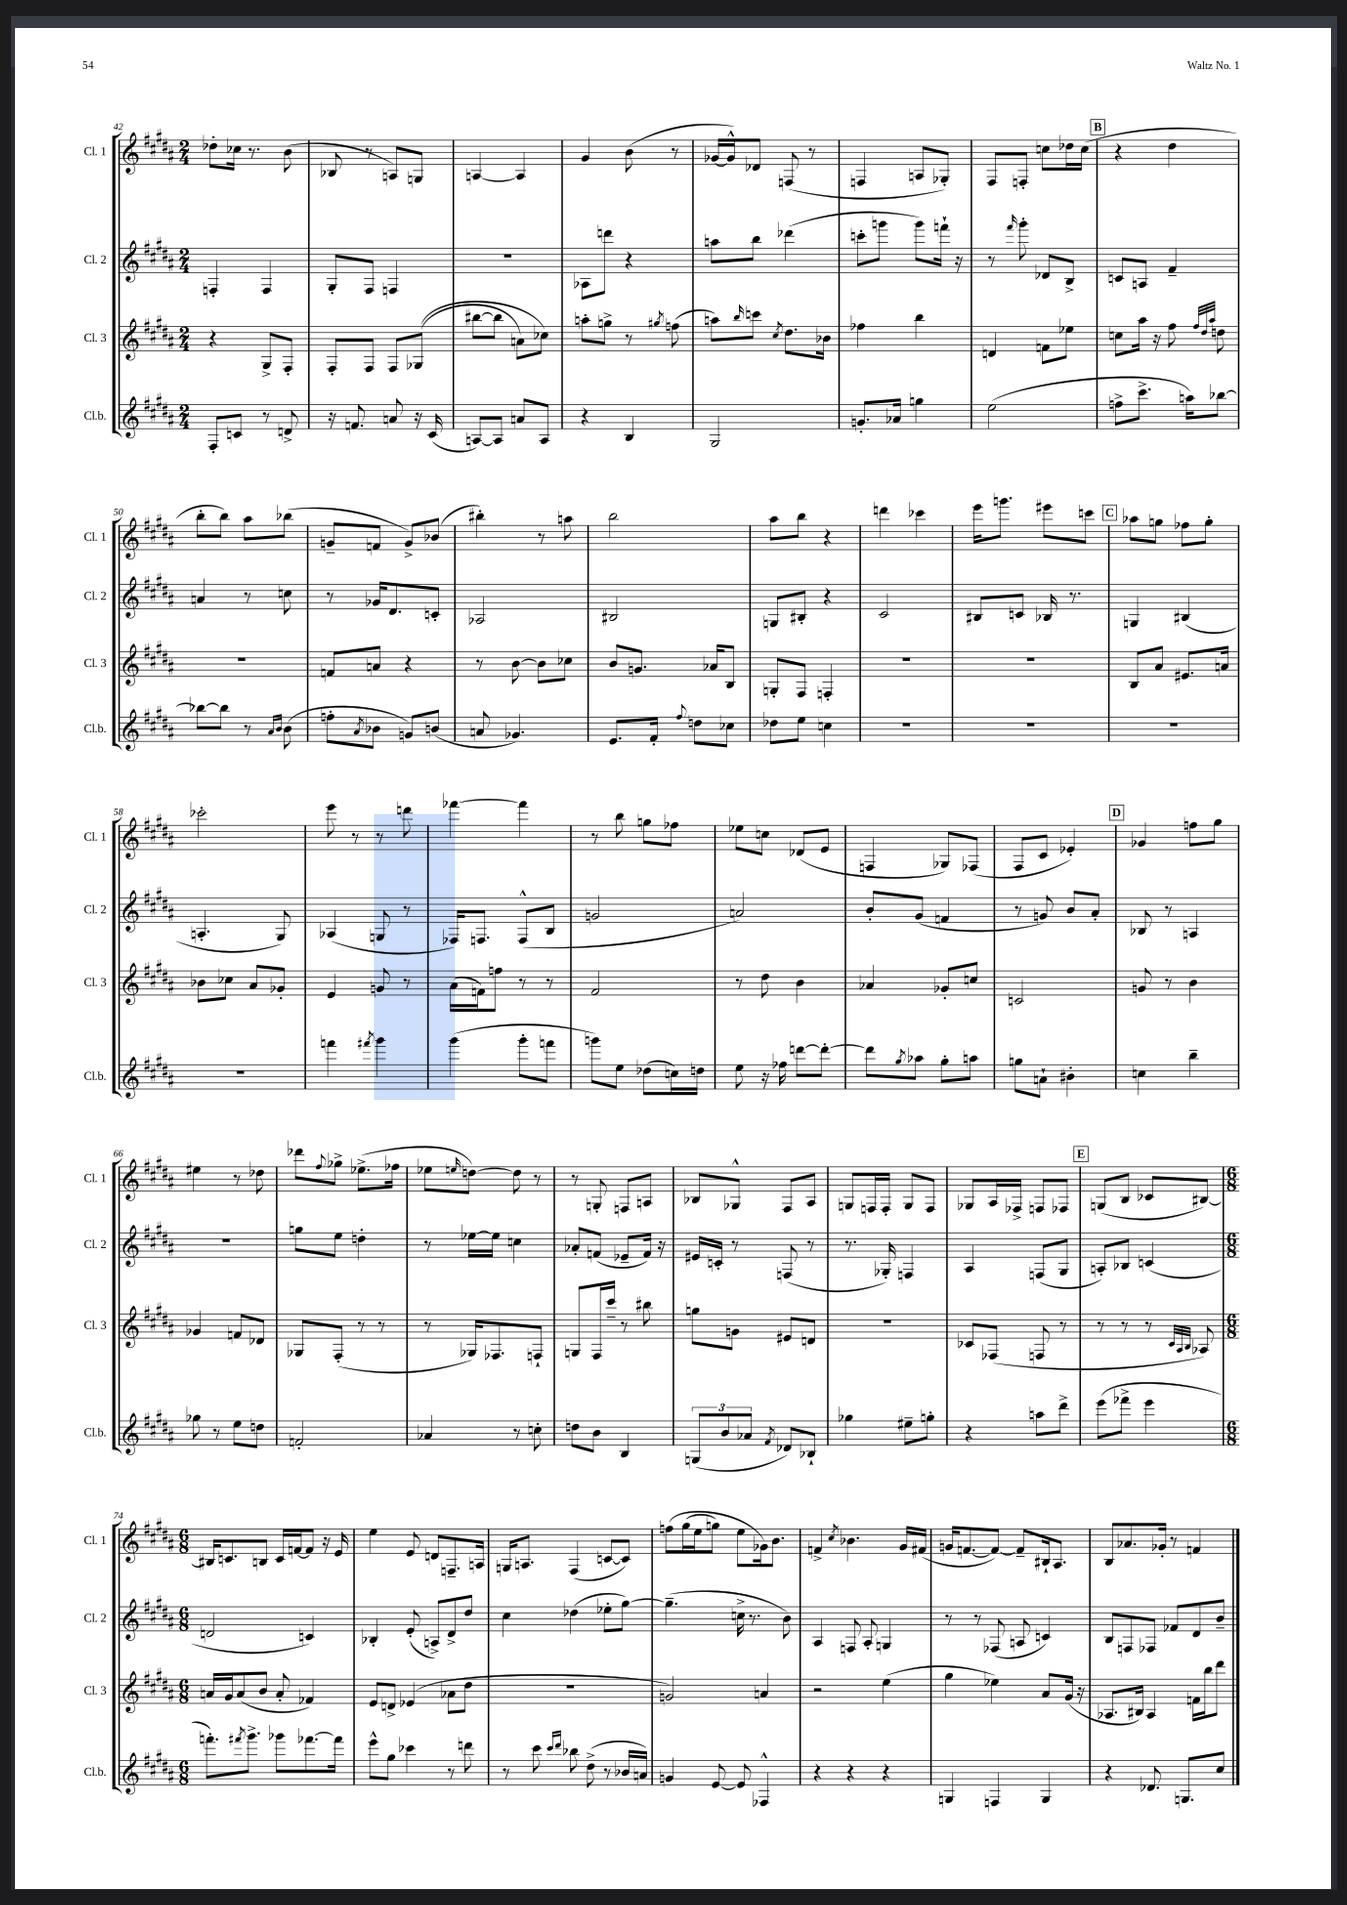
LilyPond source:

<<
\new StaffGroup <<
\new Staff = "s0" \with { instrumentName = "Cl. 1" shortInstrumentName = "Cl. 1" } {
    \clef treble \key b \major \numericTimeSignature \time 2/4
    des''8-. ces''16 r8. b'8( |
    bes8 r8 a8) g8 |
    a4~ a4 |
    gis'4 b'8( r8 |
    ges'16~ ges'16-^) des'8 f8( r8 |
    f4 a8 ges8-.) |
    fis8 f8-. c''8 des''16 c''16( |
    \mark \markup { \box "B" } r4 dis''4 |
    b''8-. b''8) ais''8 bes''8( |
    g'8-- f'8 g'8->) bes'8( |
    bis''4-.) r8 a''8 |
    b''2 |
    ais''8 b''8 r4 |
    d'''4 ces'''4 |
    e'''16 g'''8. eis'''8 c'''8 |
    \mark \markup { \box "C" } aes''8 g''8 fes''8 g''8-. |
    ces'''2-. |
    e'''8 r8 r8 d'''8 |
    fes'''4~ fes'''4 |
    r8 b''8 g''8 fes''8 |
    ees''8 c''8 des'8( e'8 |
    f4 ges8) fes8( |
    fis8 cis'8 ees'4-.) |
    \mark \markup { \box "D" } ges'4 f''8 gis''8 |
    eis''4 r8 des''8 |
    des'''8 \appoggiatura { fis''8 } ges''8-> ees''8.->( fes''16 |
    ees''8 \grace { e''16 } d''8~) d''8 r8 |
    r8 g8-. f8 a8 |
    bes8 ges8-^ fis8 ais8 |
    g8 f16 f16-. g8 f8 |
    ges8 ais16 fes16-> f8 fes8 |
    \mark \markup { \box "E" } g8( b8 ces'8 bis8~) |
    \numericTimeSignature \time 6/8 bis16 c'8. b8 c'16 f'16~ f'8 r16 e'16 |
    e''4 e'8 d'8 f8.-- a16 |
    g16 a8. fis4( c'8~ c'8) |
    f''8\( gis''16( e''16 g''8) e''8 ges'16\) b'8. |
    f'4-> \acciaccatura { cis''8 } bes'4. gis'16 fis'16( |
    g'16 f'8.~ f'8~) f'8-- bis16-! ais8. |
    b8 aes'8. ges'16-. r8 f'4 \bar "|." |
}
\new Staff = "s1" \with { instrumentName = "Cl. 2" shortInstrumentName = "Cl. 2" } {
    \clef treble \key b \major \numericTimeSignature \time 2/4
    f4-. f4 |
    gis8-. fis8 f4 |
    R2 |
    aes8 d'''8 r4 |
    a''8 b''8 des'''4( |
    c'''8-. g'''8 g'''8) f'''16-! r16 |
    r8 \grace { fis'''16 } gis'''8-. des'8 b8-> |
    \mark \markup { \box "B" } c'8 a8 fis'4-- |
    a'4 r8 c''8 |
    r8 ges'16 dis'8. c'8-. |
    aes2 |
    bis2 |
    g8 bis8-. r4 |
    cis'2 |
    bis8 c'8 bes16 r8. |
    \mark \markup { \box "C" } g4 bis4( |
    a4.-. gis8) |
    aes4( g8 r8 |
    fes16) f8. f8-^( b8 |
    g'2 |
    a'2) |
    b'8-. gis'8( f'4 |
    r8 g'8) b'8 ais'8-. |
    \mark \markup { \box "D" } bes8 r8 a4 |
    R2 |
    g''8 e''8 d''4-. |
    r8 ees''16~ ees''16 c''4 |
    aes'8-. f'8( ees'8-- f'16) r16 |
    eis'16 c'16-. r8 f8( r8 |
    r8. ges16-.) f4 |
    ais4 f8( gis8 |
    \mark \markup { \box "E" } a8-.) bes8 c'4( |
    \numericTimeSignature \time 6/8 d'2 c'4) |
    bes4-. e'8-.( a8->) dis'8-> dis''8 |
    cis''4 des''4( ees''8-. gis''8~) |
    gis''4.--( c''16-> r8. b'8) |
    ais4 f8 ais8-. g4 |
    r8 r8 fes8( a8 c'4) |
    b8 f8 fes8 fes'8 dis'8 b'8-- \bar "|." |
}
\new Staff = "s2" \with { instrumentName = "Cl. 3" shortInstrumentName = "Cl. 3" } {
    \clef treble \key b \major \numericTimeSignature \time 2/4
    r4 gis8-> fis8-. |
    fis8-. fis8 fis8 ges8(\( |
    bis''8~ bis''8 a'8) ces''8\) |
    a''8-. g''8-> r8 \acciaccatura { gis''8 } f''8( |
    a''8) \grace { b''16 } c'''8 \acciaccatura { cis''8 } dis''8. bes'16 |
    fes''4 b''4 |
    d'4 f'8 ees''8 |
    \mark \markup { \box "B" } c''8 ais''16 r16 fis''8 \grace { fis''32 dis''32 ais''32 } d''8 |
    R2 |
    f'8 a'8 r4 |
    r8 b'8~ b'8 ces''8 |
    b'8 g'8. aes'16 b8 |
    g8-. fis8 f4-. |
    r2 |
    R2 |
    \mark \markup { \box "C" } b8 ais'8 eis'8. a'16 |
    bes'8 ces''8 ais'8 ges'8-. |
    e'4 g'8 r8 |
    ais'16( f'16) f''8 r8 r8 |
    fis'2 |
    r8 dis''8 b'4 |
    aes'4 ges'8-. c''8 |
    c'2 |
    \mark \markup { \box "D" } g'8 r8 b'4 |
    ges'4 f'8 des'8 |
    ges8 fis8-.( r8 r8 |
    r8 ges16) fes8. f8-! |
    g8 fis16 cis'''16-- r8 bis''8 |
    g''8 g'8 eis'8 d'8 |
    r2 |
    ces'8 fes8( f8 r8 |
    \mark \markup { \box "E" } r8 r8 r8 \grace { cis'32 ais32 b32 } aes8) |
    \numericTimeSignature \time 6/8 a'16 gis'16 a'8( b'8 a'8-. fes'4) |
    e'8 d'8-> ees'4( aes'8 dis''8 |
    R2. |
    g'2) a'4 |
    r2 e''4( |
    gis''4 ees''4) ais'8 gis'16( r16 |
    aes8. bis16) aes4 f'16 b''16 dis'''8 \bar "|." |
}
\new Staff = "s3" \with { instrumentName = "Cl.b." shortInstrumentName = "Cl.b." } {
    \clef treble \key b \major \numericTimeSignature \time 2/4
    fis8-. c'8 r8 d'8-> |
    r16 f'8. a'8 r16 cis'16( |
    a8~) a8 a'8 a8 |
    r4 b4 |
    gis2 |
    g'8.-. aes'16 g''4 |
    e''2( |
    \mark \markup { \box "B" } f''8-> cis'''8.-> a''16) bes''8~ |
    bes''8~ bes''8 r8 \grace { ais'16 b'16 } b'8( |
    f''8-. \acciaccatura { ais'8 } bes'8 g'8) b'8( |
    a'8 ges'4.) |
    e'8. fis'16-. \appoggiatura { fis''8 } d''8 ces''8 |
    des''8 e''8 c''4 |
    R2 |
    R2 |
    \mark \markup { \box "C" } R2 |
    R2 |
    f'''4 \acciaccatura { fis'''8 } gis'''4 |
    gis'''4( gis'''8-. f'''8 |
    g'''8) e''8 des''8( c''16) d''16 |
    e''8 r16 fes''16 d'''8~ d'''8~-. |
    d'''8 \acciaccatura { gis''8 } aes''8 gis''8-. a''8 |
    g''8 a'8-! bis'4-. |
    \mark \markup { \box "D" } c''4 b''4-- |
    ges''8 r8 e''8 d''8 |
    f'2-. |
    aes'4 r8 c''8-. |
    d''8 b'8 b4 |
    \tuplet 3/2 { g8( b'8 aes'8 } \acciaccatura { fis'8 } des'8) bes8-! |
    ges''4 eis''8-- g''8-. |
    r4 a''8 dis'''8-> |
    \mark \markup { \box "E" } e'''8( fes'''8-> e'''4 |
    \numericTimeSignature \time 6/8 f'''8.-.) \acciaccatura { fis'''8 } gis'''8.-> ges'''8 fes'''8.~ fes'''16 |
    e'''8-^ gis''8 ces'''4 r8 d'''8 |
    r8 cis'''8 \grace { cis'''16 dis'''16 } bes''8 dis''8->( r8 bes'16 a'16) |
    g'4 e'8~ e'8 fes4-^ |
    r4 r4 r4 |
    g4 f4 g4 |
    r4 des'8. g8. cis''8 \bar "|." |
}
>>
>>
\layout { \context { \Score currentBarNumber = #42 } }
